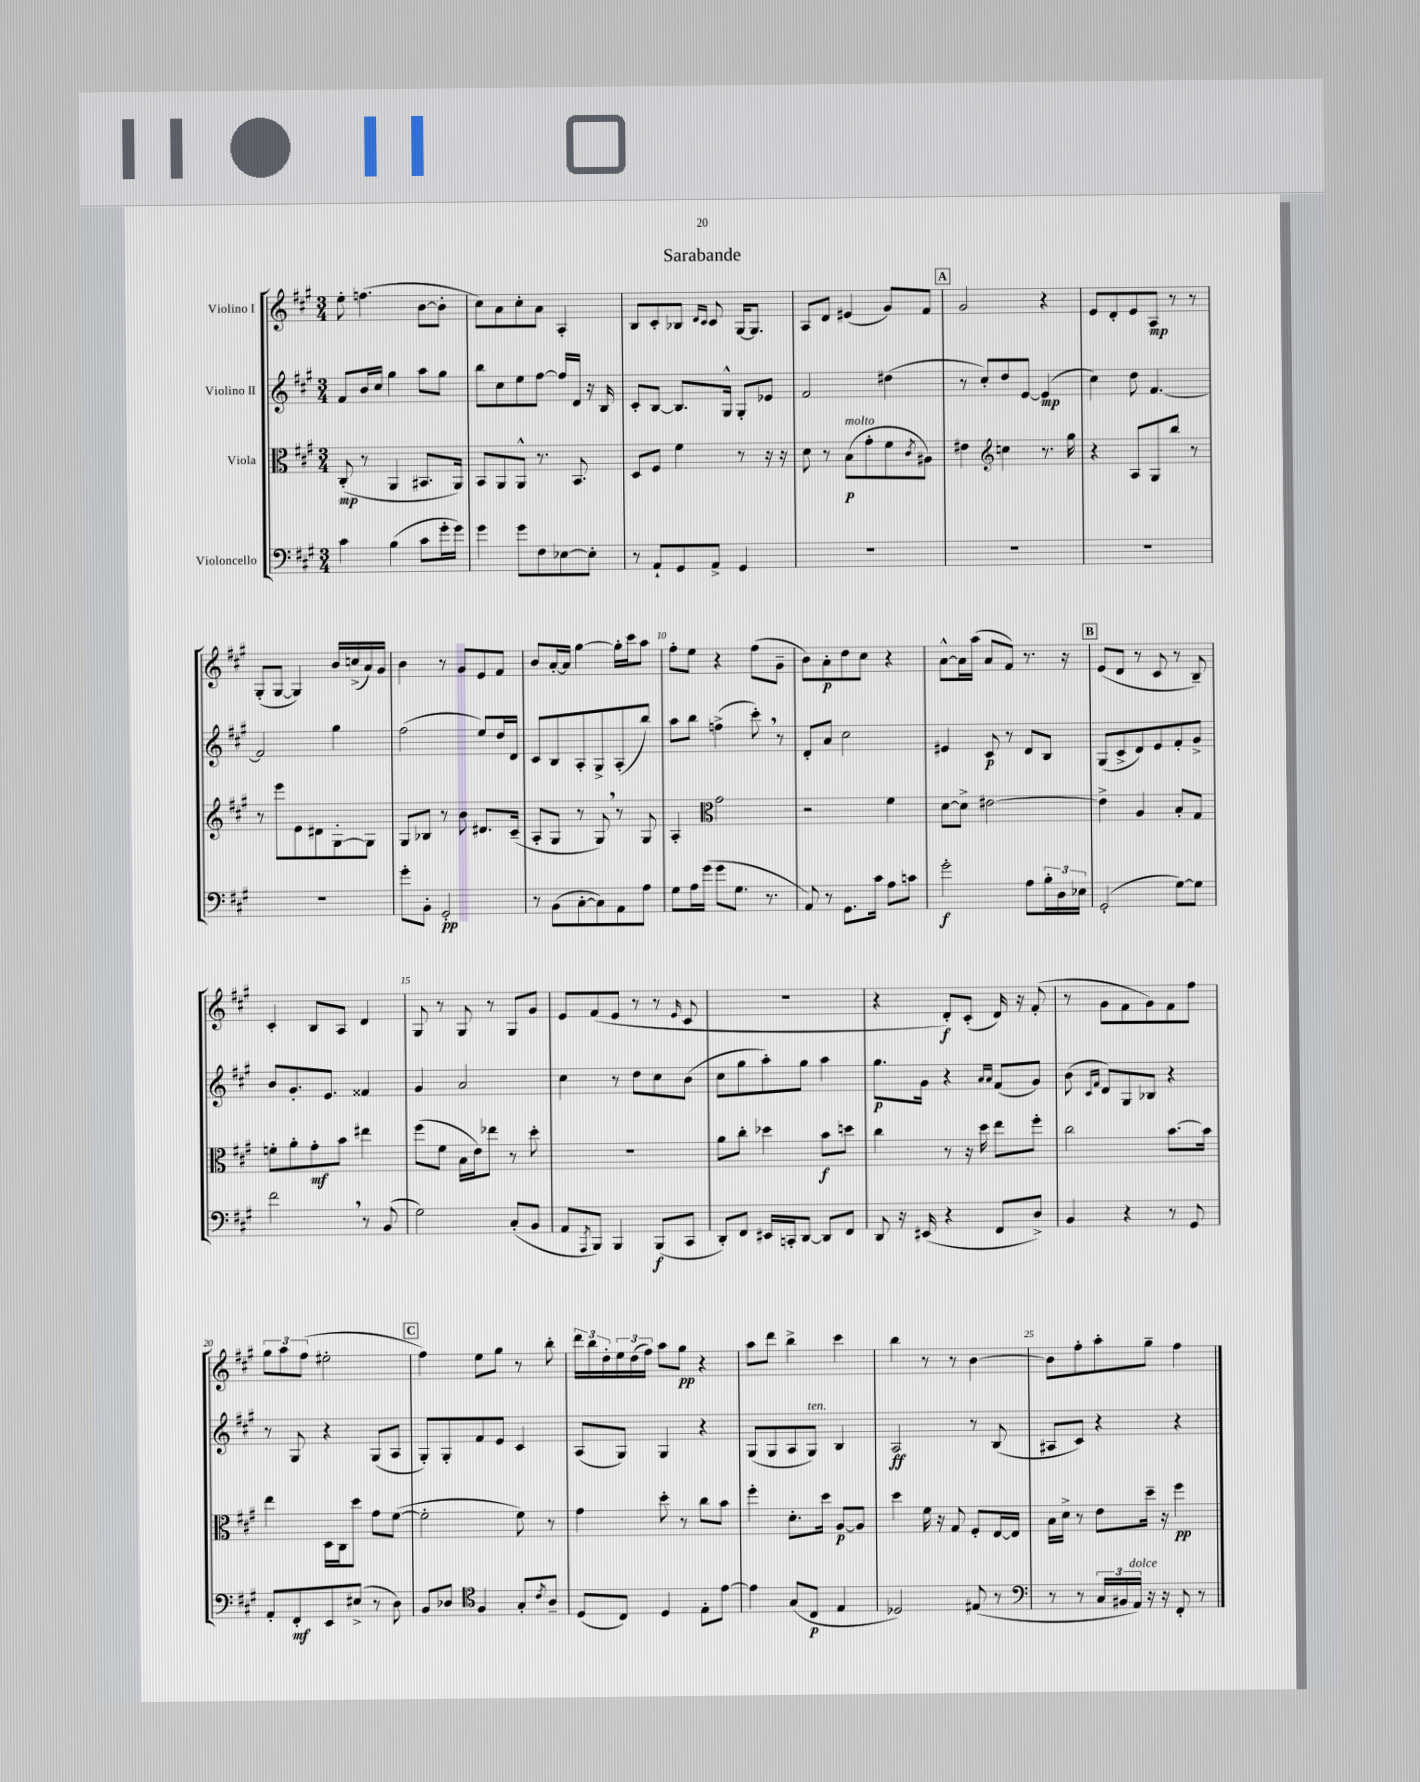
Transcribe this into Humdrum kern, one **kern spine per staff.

**kern	**dynam	**kern	**dynam	**kern	**dynam	**kern	**dynam
*part4	*part4	*part3	*part3	*part2	*part2	*part1	*part1
*staff4	*staff4	*staff3	*staff3	*staff2	*staff2	*staff1	*staff1
*I"Violoncello	*	*I"Viola	*	*I"Violino II	*	*I"Violino I	*
*clefF4	*	*clefC3	*	*clefG2	*	*clefG2	*
*k[f#c#g#]	*	*k[f#c#g#]	*	*k[f#c#g#]	*	*k[f#c#g#]	*
*M3/4	*	*M3/4	*	*M3/4	*	*M3/4	*
=1	=1	=1	=1	=1	=1	=1	=1
4c#\	.	(8C#'/	mp	8f#/L	.	8ee'\	.
.	.	8r	.	16b/L	.	(4.ffn\	.
.	.	.	.	16cc#/JJ	.	.	.
(4B\	.	4AA/	.	4gg#\	.	.	.
8c#\L	.	8.BB#X/L	.	8aa\L	.	[8b\L	.
16g#'\L	.	.	.	8gg#\J	.	8b'\J]	.
16g#\JJ)	.	16AA/Jk)	.	.	.	.	.
=2	=2	=2	=2	=2	=2	=2	=2
4g#\	.	8BB/L	.	8bb\L	.	8cc#\L)	.
.	.	8AA/	.	8cc#\	.	8a\	.
8g#\L	.	8AA^^/J	.	8ee\	.	8cc#'\	.
8F#\	.	8.r	.	[8ff#\J	.	8a\J	.
[8E-X\	.	.	.	16ff#/LL]	.	4A'/	.
.	.	8.BB/	.	16d/JJ	.	.	.
8E-'\J]	.	.	.	16r	.	.	.
.	.	.	.	16B/	.	.	.
=3	=3	=3	=3	=3	=3	=3	=3
8r	.	8D/L	.	8c#'/L	.	8B/L	.
8AA`/L	.	8F#/J	.	[8B/J	.	8c#'/	.
8GG#/	.	4f#\	.	8.B/L]	.	8B-X/J	.
.	.	.	.	.	.	16qqd/LL	.
.	.	.	.	.	.	16qqc#/JJ	.
8AA^/J	.	.	.	.	.	8c#/	.
.	.	.	.	16G#^^/Jk	.	.	.
4GG#/	.	8r	.	8G#'/L	.	[16G#/KL	.
.	.	.	.	.	.	8.G#/J]	.
.	.	16r	.	8e-X/J	.	.	.
.	.	16r	.	.	.	.	.
=4	=4	=4	=4	=4	=4	=4	=4
2.r	.	8d\	.	2f#/	.	8A/L	.
.	.	8r	.	.	.	8d/J	.
!	!	!LO:TX:a:i:t=molto	!	!	!	!	!
.	.	(8B\L	p	.	.	(4e#X/	.
.	.	8g#'\	.	.	.	.	.
.	.	8f#\	.	(4dd#X\	.	8g#/L)	.
.	.	8qc#/	.	.	.	.	.
.	.	8A#X\J)	.	.	.	8f#/J	.
!!LO:REH:place=s1:t=A
=5	=5	=5	=5	=5	=5	=5	=5
2.r	.	4e#X\	.	8r	.	2g#/	.
.	.	.	.	8cc#'/L)	.	.	.
*	*	*clefG2	*	*	*	*	*
.	.	4ccn\	.	8dd/	.	.	.
.	.	.	.	[8e/J	.	.	.
.	.	8.r	.	(4e/]	mp	4r	.
.	.	16gg#\	.	.	.	.	.
=6	=6	=6	=6	=6	=6	=6	=6
2.r	.	4r	.	4cc#\)	.	8e/L	.
.	.	.	.	.	.	8d'/	.
.	.	8A/L	.	8dd\	.	8e/	.
.	.	8G#/	.	[4.f#/	.	8A/J	mp
.	.	8bb/J	.	.	.	8r	.
.	.	8r	.	.	.	8r	.
!!LO:LB:g=z
=7	=7	=7	=7	=7	=7	=7	=7
2.r	.	8r	.	2f#/]	.	(8G#'/L	.
.	.	8eee\L	.	.	.	[8G#/J	.
.	.	8e\	.	.	.	4G#/])	.
.	.	8d#X\	.	.	.	.	.
.	.	[8G#'\	.	4gg#\	.	16b/LL	.
.	.	.	.	.	.	(16ccn^/	.
.	.	8G#\J]	.	.	.	16a/)	.
.	.	.	.	.	.	16g#/JJ	.
=8	=8	=8	=8	=8	=8	=8	=8
8g#'\L	.	8G#/L	.	(2ff#\	.	4b\	.
8BB'\J	.	8B-X/J	.	.	.	.	.
2GG#'/	pp	8r	.	.	.	8r	.
.	.	8b\	.	.	.	8g#/L	.
.	.	8.d#X/L	.	8ee/L)	.	8e/	.
.	.	.	.	16dd/L	.	8f#/J	.
.	.	(16c#~/Jk	.	16d/JJ	.	.	.
=9	=9	=9	=9	=9	=9	=9	=9
8r	.	8A'/L	.	8c#/L	.	8b/L	.
(8BB\L	.	8G#/J	.	8B/	.	[16a'/L	.
.	.	.	.	.	.	16a/JJ]	.
[8C#'\	.	8r	.	8A'/	.	[4gg#\	.
8C#\])	.	8G#,/)	.	8G#^/	.	.	.
8AA\	.	8r	.	(8A'/	.	16gg#'\LL]	.
.	.	.	.	.	.	16ccc#\J	.
8A\J	.	8G#/	.	8bb/J)	.	8aa\J	.
=10	=10	=10	=10	=10	=10	=10	=10
8G#\L	.	4A'/	.	8aa\L	.	8ff#'\L	.
16A\L	.	.	.	8bb\J	.	8ee\J	.
(16g#\JJ	.	.	.	.	.	.	.
*	*	*clefC3	*	*	*	*	*
8g#\L	.	2g#\	.	(4ffn^\	.	4r	.
8.G#\J	.	.	.	.	.	.	.
.	.	.	.	8ccc#',\)	.	(8ff#\L	.
8.r	.	.	.	.	.	.	.
.	.	.	.	8r	.	8g#~\J	.
=11	=11	=11	=11	=11	=11	=11	=11
8AA/)	.	2r	.	8d'/L	.	8b\L)	.
8r	.	.	.	8a/J	.	8a'\	p
8.GG#\L	.	.	.	2cc#\	.	8dd\	.
.	.	.	.	.	.	8cc#\J	.
16c#\Jk	.	.	.	.	.	.	.
8A\L	.	4f#\	.	.	.	4r	.
8cn\J	.	.	.	.	.	.	.
=12	=12	=12	=12	=12	=12	=12	=12
2g#'\	f	[8d\L	.	4e#X/	.	[8a^^\L	.
.	.	8d^\J]	.	.	.	16a\L]	.
.	.	.	.	.	.	(16aa\JJ	.
.	.	[2e#X\	.	8c#/	p	8a/L	.
.	.	.	.	8r	.	8f#/J)	.
8A\L	.	.	.	8d/L	.	8.r	.
24B'\L	.	.	.	8B/J	.	.	.
24D\	.	.	.	.	.	.	.
.	.	.	.	.	.	16r	.
24E-X\JJ	.	.	.	.	.	.	.
!!LO:REH:place=s1:t=B
=13	=13	=13	=13	=13	=13	=13	=13
(2GG#'/	.	4e#^\]	.	(8G#/L	.	(8e/L	.
.	.	.	.	8c#^/	.	8d/J	.
.	.	4A/	.	8d/)	.	8r	.
.	.	.	.	8e/	.	8c#/	.
[8G#\L)	.	8B'/L	.	8f#'/	.	8r	.
8G#\J]	.	8G#/J	.	8g#^/J	.	8B~/)	.
!!LO:LB:g=z
=14	=14	=14	=14	=14	=14	=14	=14
2f#,\	.	8fn'\L	.	8b/L	.	4c#'/	.
.	.	8a'\	.	8.g#'/	.	.	.
.	.	8g#'\	mf	.	.	8B/L	.
.	.	.	.	8.e/J	.	.	.
.	.	8b\J	.	.	.	8A/J	.
8r	.	4ee#X\	.	4f##X/	.	4d/	.
(8BB/	.	.	.	.	.	.	.
=15	=15	=15	=15	=15	=15	=15	=15
2G#\)	.	(8ff#\L	.	4g#/	.	8G#/	.
.	.	8f#\J	.	.	.	8r	.
.	.	16B\LL	.	2a/	.	8G#/	.
.	.	16e\J)	.	.	.	.	.
.	.	8ee-X\J	.	.	.	8r	.
(8C#'/L	.	8r	.	.	.	8G#/L	.
8BB/J	.	8dd'\	.	.	.	8g#/J	.
=16	=16	=16	=16	=16	=16	=16	=16
8AA/L	.	2.r	.	4cc#\	.	8e/L	.
8qAAA/	.	.	.	.	.	.	.
8BBB/J)	.	.	.	.	.	(8f#/	.
4BBB/	.	.	.	8r	.	8e/J	.
.	.	.	.	8dd\L	.	8r	.
(8BBB/L	f	.	.	8cc#\	.	8r	.
.	.	.	.	.	.	16qqe/	.
8CC#/J	.	.	.	(8b\J	.	8c#/	.
=17	=17	=17	=17	=17	=17	=17	=17
8DD'/L)	.	8a\L	.	8cc#\L	.	2.r	.
8FF#/J	.	8cc#'\J	.	8gg#\	.	.	.
16EE#X/LL	.	4dd-X\	.	8aa'\)	.	.	.
16CCn'/J	.	.	.	.	.	.	.
[8DD/J	.	.	.	8gg#\J	.	.	.
8DD/L]	.	8b\L	f	4aa\	.	.	.
8FF#/J	.	8ddn\J	.	.	.	.	.
=18	=18	=18	=18	=18	=18	=18	=18
8DD/	.	4cc#\	.	8.gg#\L	p	4r	.
16r	.	.	.	.	.	.	.
(16EE#X/	.	.	.	16g#\Jk	.	.	.
4r	.	8r	.	4r	.	8d'/L)	f
.	.	16r	.	.	.	(8c#'/J	.
.	.	16dd\	.	.	.	.	.
.	.	.	.	16qqa/LL	.	.	.
.	.	.	.	16qqa/JJ	.	.	.
8FF#/L	.	8ee\L	.	(8f#/L	.	16d/)	.
.	.	.	.	.	.	16r	.
8D^/J)	.	8ff#'\J	.	8g#/J)	.	(8f#'/	.
=19	=19	=19	=19	=19	=19	=19	=19
4BB/	.	2cc#\	.	(8b\	.	8r	.
.	.	.	.	16qqc#/LL	.	.	.
.	.	.	.	16qqf#/JJ	.	.	.
.	.	.	.	8d/L)	.	8g#\L	.
4r	.	.	.	8G#/	.	8f#\	.
.	.	.	.	8B-X/J	.	8g#\)	.
8r	.	[8.b\L	.	4r	.	8f#\	.
8GG#/	.	.	.	.	.	8ff#\J	.
.	.	16b\Jk]	.	.	.	.	.
!!LO:LB:g=z
=20	=20	=20	=20	=20	=20	=20	=20
8AA'/L	.	4ee\	.	8r	.	12gg#\L	.
.	.	.	.	.	.	12aa\	.
8FF#'/	mf	.	.	8G#/	.	.	.
.	.	.	.	.	.	(12ff#\J	.
8EE/	.	16D\LL	.	4r	.	2ee#X'\	.
.	.	16C#\J	.	.	.	.	.
(8E#X^/J	.	8dd\J	.	.	.	.	.
8r	.	8g#\L	.	(8G#/L	.	.	.
8D\)	.	([8f#\J	.	8A/J	.	.	.
!!LO:REH:place=s1:t=C
=21	=21	=21	=21	=21	=21	=21	=21
8BB/L	.	2f#'\]	.	8G#'/L)	.	4ff#\)	.
8D-X/J	.	.	.	8G#'/	.	.	.
*clefC4	*	*	*	*	*	*	*
4F#/	.	.	.	8f#/	.	8ee\L	.
.	.	.	.	8e/J	.	8gg#\J	.
8G#'/L	.	8f#\)	.	4c#/	.	8r	.
8qc#/	.	.	.	.	.	.	.
8A~/J	.	8r	.	.	.	8bb'\	.
=22	=22	=22	=22	=22	=22	=22	=22
(8D/L	.	4g#\	.	(8A/L	.	24ddd\LL	.
.	.	.	.	.	.	24bb\	.
.	.	.	.	.	.	24dd'\	.
8C#/J)	.	.	.	8G#/J)	.	24ee\	.
.	.	.	.	.	.	(24dd\	.
.	.	.	.	.	.	24ff#\JJ)	.
4D/	.	8dd'\	.	4G#/	.	8aa\L	.
.	.	8r	.	.	.	8gg#\J	pp
8E'\L	.	8cc#\L	.	4r	.	4r	.
[8e\J	.	8b\J	.	.	.	.	.
=23	=23	=23	=23	=23	=23	=23	=23
4e\]	.	4ff#'\	.	(8G#/L	.	8aa\L	.
.	.	.	.	8G#/	.	8ddd\J	.
(8G#/L	.	8.d'\L	.	8A/	.	4bb^\	.
!	!	!	!	!LO:TX:a:i:t=ten.	!	!	!
8C#/J	p	.	.	8G#/J)	.	.	.
.	.	16dd\Jk	.	.	.	.	.
4E/	.	[8A/L	p	4B/	.	4ccc#\	.
.	.	8A/J]	.	.	.	.	.
=24	=24	=24	=24	=24	=24	=24	=24
2D-X/)	.	4dd\	.	2A/	ff	4bb\	.
.	.	16f#\	.	.	.	8r	.
.	.	16r	.	.	.	.	.
.	.	8G#/	.	.	.	8r	.
(8E#X/	.	8F#'/L	.	8r	.	[4b\	.
8r	.	[16E/L	.	(8B/	.	.	.
.	.	16E/JJ]	.	.	.	.	.
=25	=25	=25	=25	=25	=25	=25	=25
*clefF4	*	*	*	*	*	*	*
8r	.	16B\LL	.	8A#X/L	.	8b\L]	.
.	.	16d^\JJ	.	.	.	.	.
8r	.	8r	.	8c#/J)	.	8ff#'\	.
24C#/LL	.	8e\L	.	4r	.	8aa'\	.
24BB#X/	.	.	.	.	.	.	.
!LO:TX:a:i:t=dolce	!	!	!	!	!	!	!
24AA/JJ)	.	.	.	.	.	.	.
16r	.	16dd~\Jk	.	.	.	8gg#~\J	.
16r	.	16r	.	.	.	.	.
8FF#'/	.	4ff#\	pp	4r	.	4ff#\	.
8r	.	.	.	.	.	.	.
==	==	==	==	==	==	==	==
*-	*-	*-	*-	*-	*-	*-	*-
